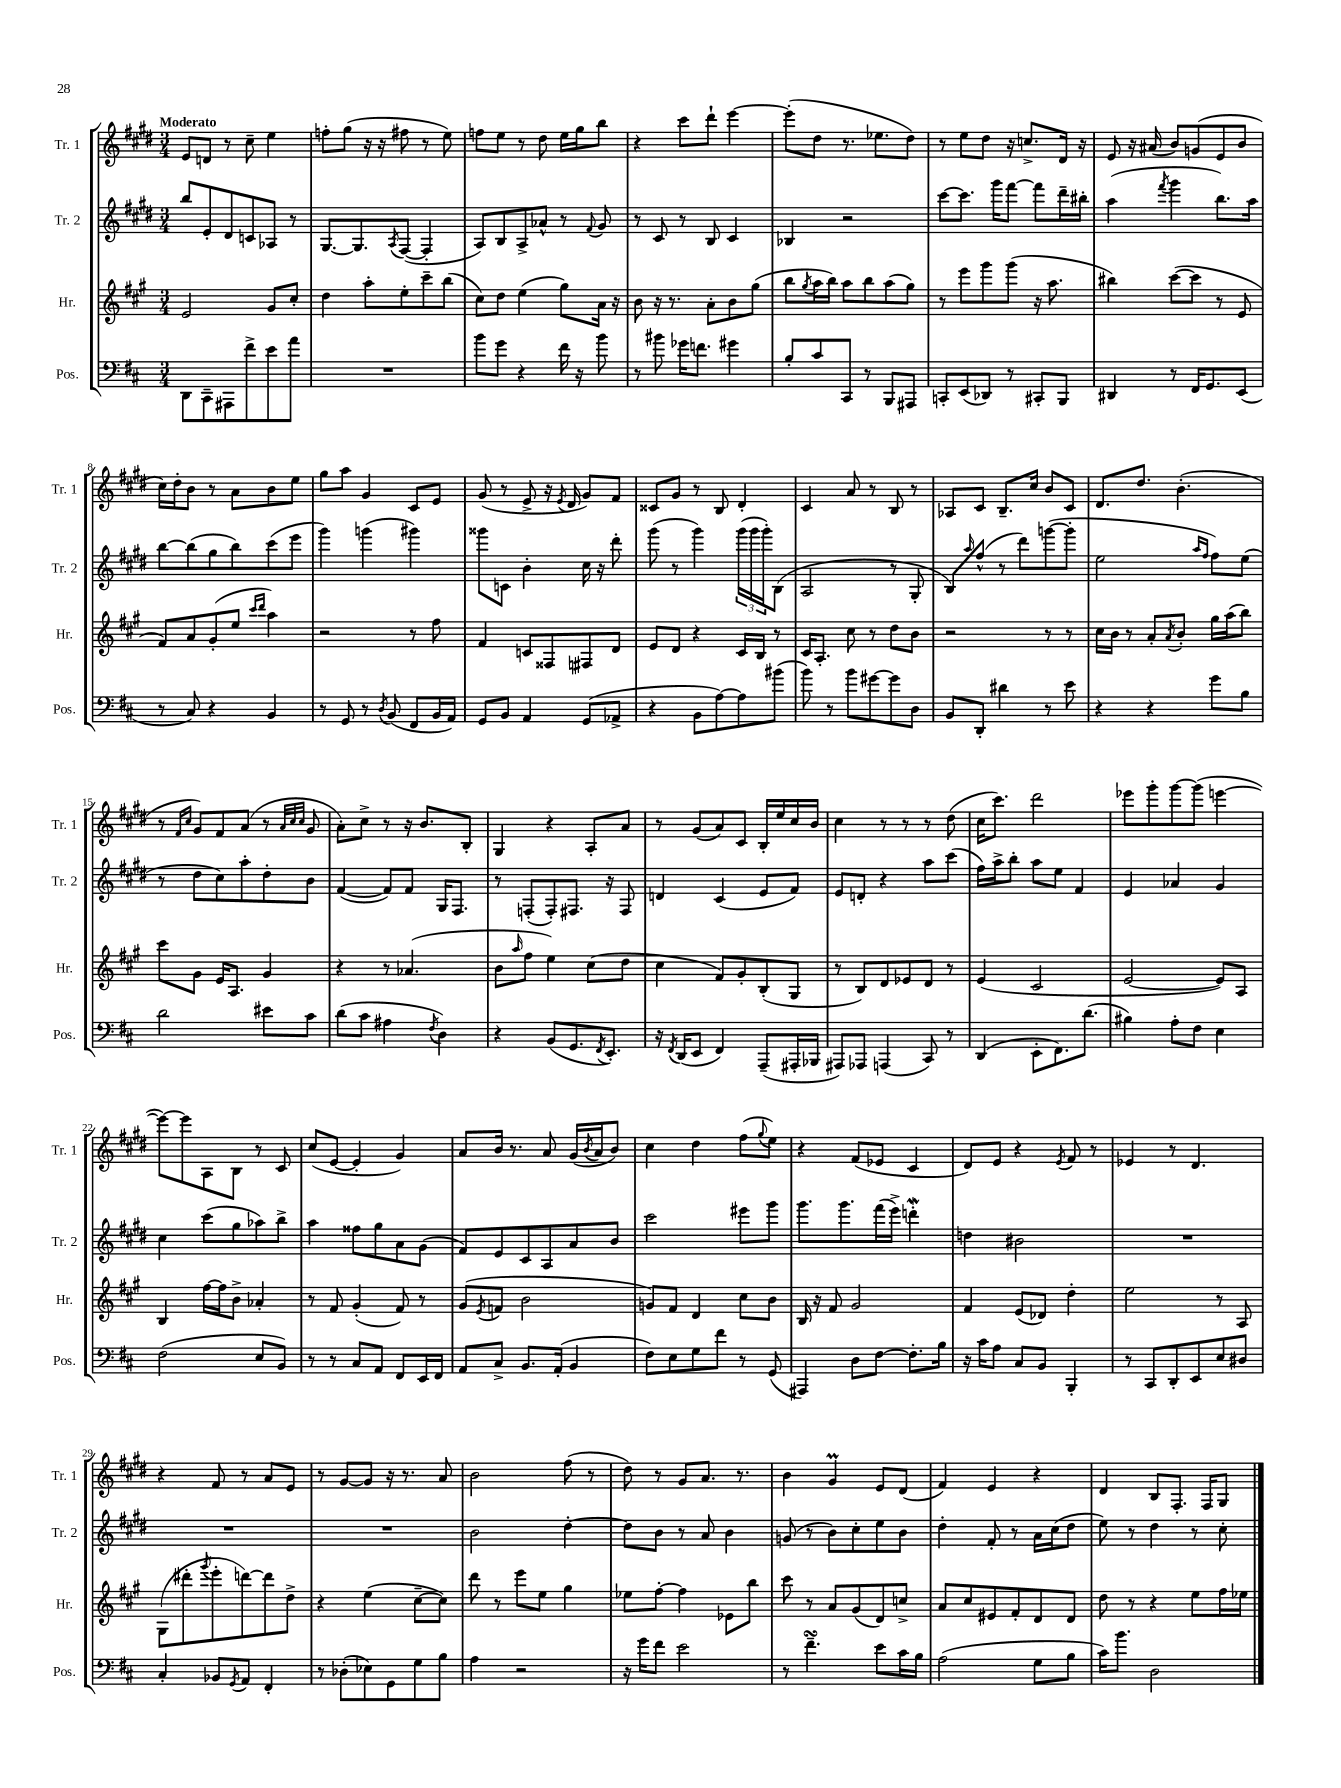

**kern	**kern	**kern	**kern
*part4	*part3	*part2	*part1
*staff4	*staff3	*staff2	*staff1
*I"Pos.	*I"Hr.	*I"Tr. 2	*I"Tr. 1
*I'Pos.	*I'Hr.	*I'Tr. 2	*I'Tr. 1
*clefF4	*clefG2	*clefG2	*clefG2
*k[f#c#]	*k[f#c#g#]	*k[f#c#g#d#]	*k[f#c#g#d#]
*M3/4	*M3/4	*M3/4	*M3/4
=1	=1	=1	=1
!	!	!	!LO:TX:a:B:t=Moderato
8DD\L	2e/	8bb/L	8e/L
8CC#~\	.	8e'/	8dn/J
8AAA#X\	.	8d#/	8r
8f#^\	.	8cn/	8cc#~\
8e\	8g#/L	8A-X/J	4ee\
8a\J	8cc#'/J	8r	.
=2	=2	=2	=2
2.r	4dd\	[8.G#/L	8ffn'\L
.	.	.	(8gg#\J
.	.	8.G#/]	.
.	8aa'\L	.	16r
.	.	.	16r
.	.	8qA/	.
.	8ee'\	([8F#/J	8ff#X\
.	8ccc#~\	4F#'/]	8r
.	(8bb\J	.	8ee\)
=3	=3	=3	=3
8b\L	8cc#\L)	8A/L)	8ffn\L
8g\J	8dd\J	8B/	8ee\J
4r	(4ee\	8A^/	8r
.	.	8a-X^^/J	8dd#\
16f#\	8gg#\L)	8r	16ee\LL
16r	.	.	16gg#\J
.	.	8qqf#/	.
8b\	16a\Jk	8g#/	8bb\J
.	16r	.	.
=4	=4	=4	=4
8r	8b\	8r	4r
8b#X\	16r	8c#/	.
.	8.r	.	.
16g-X\KL	.	8r	8ccc#\L
8.fn\J	.	.	.
.	8a'\L	8B/	8ddd#`\J
4g#X\	8b\	4c#/	[4eee\
.	(8gg#\J	.	.
=5	=5	=5	=5
8B'/L	8bb\L	4B-X/	(8eee'\L]
.	8qgg#/	.	.
8c#/	16aa\L	.	8dd#\J
.	16bb\JJ)	.	.
8CC#/J	8aa\L	2r	8.r
8r	8bb\	.	.
.	.	.	8.ee-X\L
8BBB/L	(8aa\	.	.
8AAA#X/J	8gg#\J)	.	8dd#\J)
=6	=6	=6	=6
8CCn'/L	8r	[8ccc#\L	8r
(8EE/	8eee\L	8.ccc#\J]	8ee\L
8DD-X/J)	8ggg#\	.	8dd#\J
.	.	16ggg#\KL	.
8r	(8ggg#\J	[8fff#\J	16r
.	.	.	8.ccn^/L
8CC#X'/L	16r	8fff#\L]	.
.	8.aa\	.	.
8BBB/J	.	16ddd#~\L	16d#/Jk
.	.	16bb#X'\JJ	16r
=7	=7	=7	=7
4DD#X/	4bb#X\)	(4aa\	8e/
.	.	.	16r
.	.	.	(16a#X/
.	.	8qfff#/	.
8r	([8ccc#\L	4ggg#\	8b/L)
16FF#/KL	8ccc#\J]	.	(8gn/
8.GG/	.	.	.
.	8r	8.bb\L)	8e/
(8EE/J	8e/	.	8b/J
.	.	16aa\Jk	.
!!LO:LB:g=z
=8	=8	=8	=8
8r	8f#/L)	[8bb\L	16cc#\LL)
.	.	.	16dd#'\J
8C#/)	8a/	(8bb\]	8b\J
4r	(8g#'/	8gg#\	8r
.	8ee/J	8bb\)	8a\L
.	16qqccc#/LL	.	.
.	16qqddd/JJ	.	.
4BB/	4aa\)	(8ccc#\	8b\
.	.	8eee\J	8ee\J
=9	=9	=9	=9
8r	2r	4ggg#\)	8gg#\L
8GG/	.	.	8aa\J
8r	.	(4gggn\	4g#/
8qD/	.	.	.
(8BB/	.	.	.
8FF#/L	8r	4ggg#X\)	8c#/L
16BB/L	8ff#\	.	8e/J
16AA/JJ)	.	.	.
=10	=10	=10	=10
8GG/L	4f#/	8ggg##X\L	(8g#/
8BB/J	.	8cn\J	8r
4AA/	8cn/L	4b'\	8e^/
.	8F##X/	.	16r
.	.	.	8qe/
.	.	.	16d#/
(8GG/L	8F#X/	16cc#\	8g#/L)
.	.	16r	.
8AA-X^/J	8d/J	8ddd#'\	8f#/J
=11	=11	=11	=11
4r	8e/L	(8ggg#\	8c##X/L
.	8d/J	8r	8g#/J
8BB\L	4r	4ggg#\)	8r
[8A\)	.	.	8B/
8A\]	16c#/LL	(24ggg#\LL	4d#'/
.	.	24ggg#\	.
.	16B/JJ	.	.
.	.	24ggg#'\J)	.
(8b#X\J	8r	(8B\J	.
=12	=12	=12	=12
8b\)	16c#/KL	2A/	4c#/
.	8.A'/J	.	.
8r	.	.	.
8b\L	8cc#\	.	8a/
[8g#X\	8r	.	8r
8g#\]	8dd\L	8r	8B/
8D\J	8b\J	8G#'/	8r
=13	=13	=13	=13
8BB/L	2r	8B/L)	8A-X/L
.	.	16qqaa/	.
8DD'/J	.	(8ff#^^/J	8c#/J
4d#X\	.	8r	8.B~/L
.	.	8ddd#\L)	.
.	.	.	16cc#/Jk
8r	8r	([8gggn\	8b/L
8e\	8r	8ggg'\J]	8c#/J
=14	=14	=14	=14
4r	16cc#\LL	2ee\	8.d#/L
.	16b\JJ	.	.
.	8r	.	.
.	.	.	8.dd#/J
4r	8a'/L	.	.
.	8qa/	.	.
.	8b'/J	.	(4.b'\
.	.	16qqaa/LL	.
.	.	16qqff#/JJ	.
8g\L	16gg#\LL	8ff#\L)	.
.	(16aa\J	.	.
8B\J	8bb\J)	(8ee\J	.
!!LO:LB:g=z
=15	=15	=15	=15
2d\	8ccc#\L	8r	8r
.	.	.	16qqf#/LL
.	.	.	16qqcc#/JJ
.	8g#\J	8dd#\L	8g#/L)
.	16e/KL	8cc#\)	8f#/
.	8.A/J	.	.
.	.	8aa'\	(8a/J
8e#X\L	4g#/	8dd#'\	8r
.	.	.	32qqa/LLL
.	.	.	32qqcc#/
.	.	.	32qqcc#/JJJ
8c#\J	.	8b\J	8g#/
=16	=16	=16	=16
(8d\L	4r	([4f#/	8a'\L)
8c#\J	.	.	8cc#^\J
4A#X\	8r	8f#/L])	8r
.	(4.a-X/	8f#/J	16r
.	.	.	8.b/L
8qF#/	.	.	.
4D\)	.	16G#/KL	.
.	.	8.F#/J	.
.	.	.	8B'/J
=17	=17	=17	=17
4r	8b\L	8r	4G#/
.	16qqaa/	.	.
.	8ff#\J	(8Fn'/L	.
(8BB/L	4ee\)	8F'/)	4r
8.GG/	.	8.F#X/J	.
.	(8cc#\L	.	8A'/L
8qFF#/	.	.	.
8.EE'/J)	.	16r	.
.	8dd\J	8F#/	8a/J
=18	=18	=18	=18
16r	4cc#\	4dn/	8r
8qFF#/	.	.	.
(16DD/KL	.	.	.
8EE/J	.	.	(8g#/L
4FF#/)	8f#/L)	(4c#/	8a/)
.	8g#'/	.	8c#/J
(8AAA~/L	(8B'/	8e/L	16B'/LL
.	.	.	16ee/
16AAA#X'/L	8G#/J	8f#/J)	16cc#/
16BBB-X/JJ	.	.	16b/JJ
=19	=19	=19	=19
8AAA#X/L)	8r	8e/L	4cc#\
8AAA-X/J	8B/L)	8dn'/J	.
(4AAAn/	8d/	4r	8r
.	8e-X/	.	8r
8CC#/)	8d/J	8aa\L	8r
8r	8r	(8ccc#\J	(8dd#\
=20	=20	=20	=20
(4DD/	(4e/	16ff#\LL)	16cc#\KL
.	.	16aa^\J	8.ccc#\J)
.	.	8bb'\J	.
8EE'\L	2c#/	8aa\L	2ddd#\
8.FF#\)	.	8ee\J	.
.	.	4f#/	.
(8.d\J	.	.	.
=21	=21	=21	=21
4B#X\)	[2e/	4e/	8eee-X\L
.	.	.	8ggg#'\
8A'\L	.	4a-X/	[8ggg#\
8F#\J	.	.	(8ggg#\J]
4E\	8e/L])	4g#/	[4eeen\
.	8A/J	.	.
!!LO:LB:g=z
=22	=22	=22	=22
(2F#\	4B/	4cc#\	8eee\L_)
.	.	.	8eee\]
.	[16ff#\LL	(8ccc#\L	8A\
.	16ff#\J]	.	.
.	8b^\J	8gg#\	8B\J
8E/L	4a-X'/	8aa-X\)	8r
8BB/J)	.	8bb^\J	8c#/
=23	=23	=23	=23
8r	8r	4aa\	(8cc#/L
8r	8f#/	.	[8e/J
8C#/L	(4g#'/	8ff##X\L	4e'/]
8AA/J	.	8gg#\	.
8FF#/L	8f#/)	8a\	4g#/)
16EE/L	8r	(8g#\J	.
16FF#/JJ	.	.	.
=24	=24	=24	=24
8AA/L	(8g#/L	8f#/L)	8a/L
.	8qe/	.	.
8C#^/J	8fn/J	8e/	16b/Jk
.	.	.	8.r
8.BB/L	2b\	8c#/	.
.	.	8A/	8a/
(16AA'/Jk	.	.	.
4BB/	.	8a/	(16g#/LL
.	.	.	8qb/
.	.	.	16a/J
.	.	8b/J	8b/J)
=25	=25	=25	=25
8F#\L)	8gn/L)	2ccc#\	4cc#\
8E\	8f#/J	.	.
8G\	4d/	.	4dd#\
8f#\J	.	.	.
8r	8cc#\L	8eee#X\L	(8ff#\L
.	.	.	8qqgg#/
(8GG/	8b\J	8ggg#\J	8ee\J)
=26	=26	=26	=26
4AAA#X/)	16B/	8.ggg#\L	4r
.	16r	.	.
.	8f#/	.	.
.	.	8.ggg#\	.
8D\L	2g#/	.	(8f#/L
[8F#\J	.	(16fff#\L	8e-X/J
.	.	16eee^\JJ)	.
8.F#'\L]	.	4dddnw'\	4c#/
16B\Jk	.	.	.
=27	=27	=27	=27
16r	4f#/	4ddn\	8d#/L)
16c#\KL	.	.	.
8A\J	.	.	8e/J
8C#/L	(8e/L	2b#X\	4r
8BB/J	8d-X/J)	.	.
.	.	.	8qe/
4BBB'/	4dd'\	.	8f#/
.	.	.	8r
=28	=28	=28	=28
8r	2ee\	2.r	4e-X/
8CC#/L	.	.	.
8DD'/	.	.	8r
8EE/	.	.	4.d#/
8E/	8r	.	.
8D#X/J	8A/	.	.
!!LO:LB:g=z
=29	=29	=29	=29
4C#'/	(8G#\L	2.r	4r
.	8ddd#X'\	.	.
.	8qggg#/	.	.
8BB-X/L	8eee'\	.	8f#/
8qGG/	.	.	.
8AA/J	[8dddn\)	.	8r
4FF#'/	8ddd\]	.	8a/L
.	8dd^\J	.	8e/J
=30	=30	=30	=30
8r	4r	2.r	8r
(8D-X'\L	.	.	[8g#/L
8E-X\)	(4ee\	.	8g#/J]
8GG\	.	.	16r
.	.	.	8.r
8G\	[8cc#~\L	.	.
8B\J	8cc#\J])	.	8a/
=31	=31	=31	=31
4A\	8ddd\	2b\	2b\
.	8r	.	.
2r	8eee\L	.	.
.	8ee\J	.	.
.	4gg#\	[4dd#'\	(8ff#\
.	.	.	8r
=32	=32	=32	=32
16r	8ee-X\L	8dd#\L]	8dd#\)
16g\KL	.	.	.
8f#\J	[8ff#'\J	8b\J	8r
2e\	4ff#\]	8r	8g#/L
.	.	8a/	8.a/J
.	8e-X\L	4b\	.
.	.	.	8.r
.	8bb\J	.	.
=33	=33	=33	=33
8r	8ccc#\	(8gn/	4b\
4.f#sSsS~\	8r	8r	.
.	8a/L	8b\L)	4g#m/
.	(8g#/	8cc#'\	.
8e\L	8d/)	8ee\	8e/L
16c#\L	8ccn^/J	8b\J	(8d#/J
16B\JJ	.	.	.
=34	=34	=34	=34
(2A\	8a/L	4dd#'\	4f#/)
.	8cc#/	.	.
.	8e#X/	8f#'/	4e/
.	8f#'/	8r	.
8G\L	8d/	16a\LL	4r
.	.	(16cc#\J	.
8B\J	8d/J	8dd#\J	.
=35	=35	=35	=35
16c#\KL)	8dd\	8ee\)	4d#/
8.b\J	.	.	.
.	8r	8r	.
2D\	4r	4dd#\	8B/L
.	.	.	8.F#'/J
.	8ee\L	8r	.
.	.	.	16F#/KL
.	16ff#\L	8cc#'\	8G#/J
.	16ee-X\JJ	.	.
==	==	==	==
*-	*-	*-	*-
